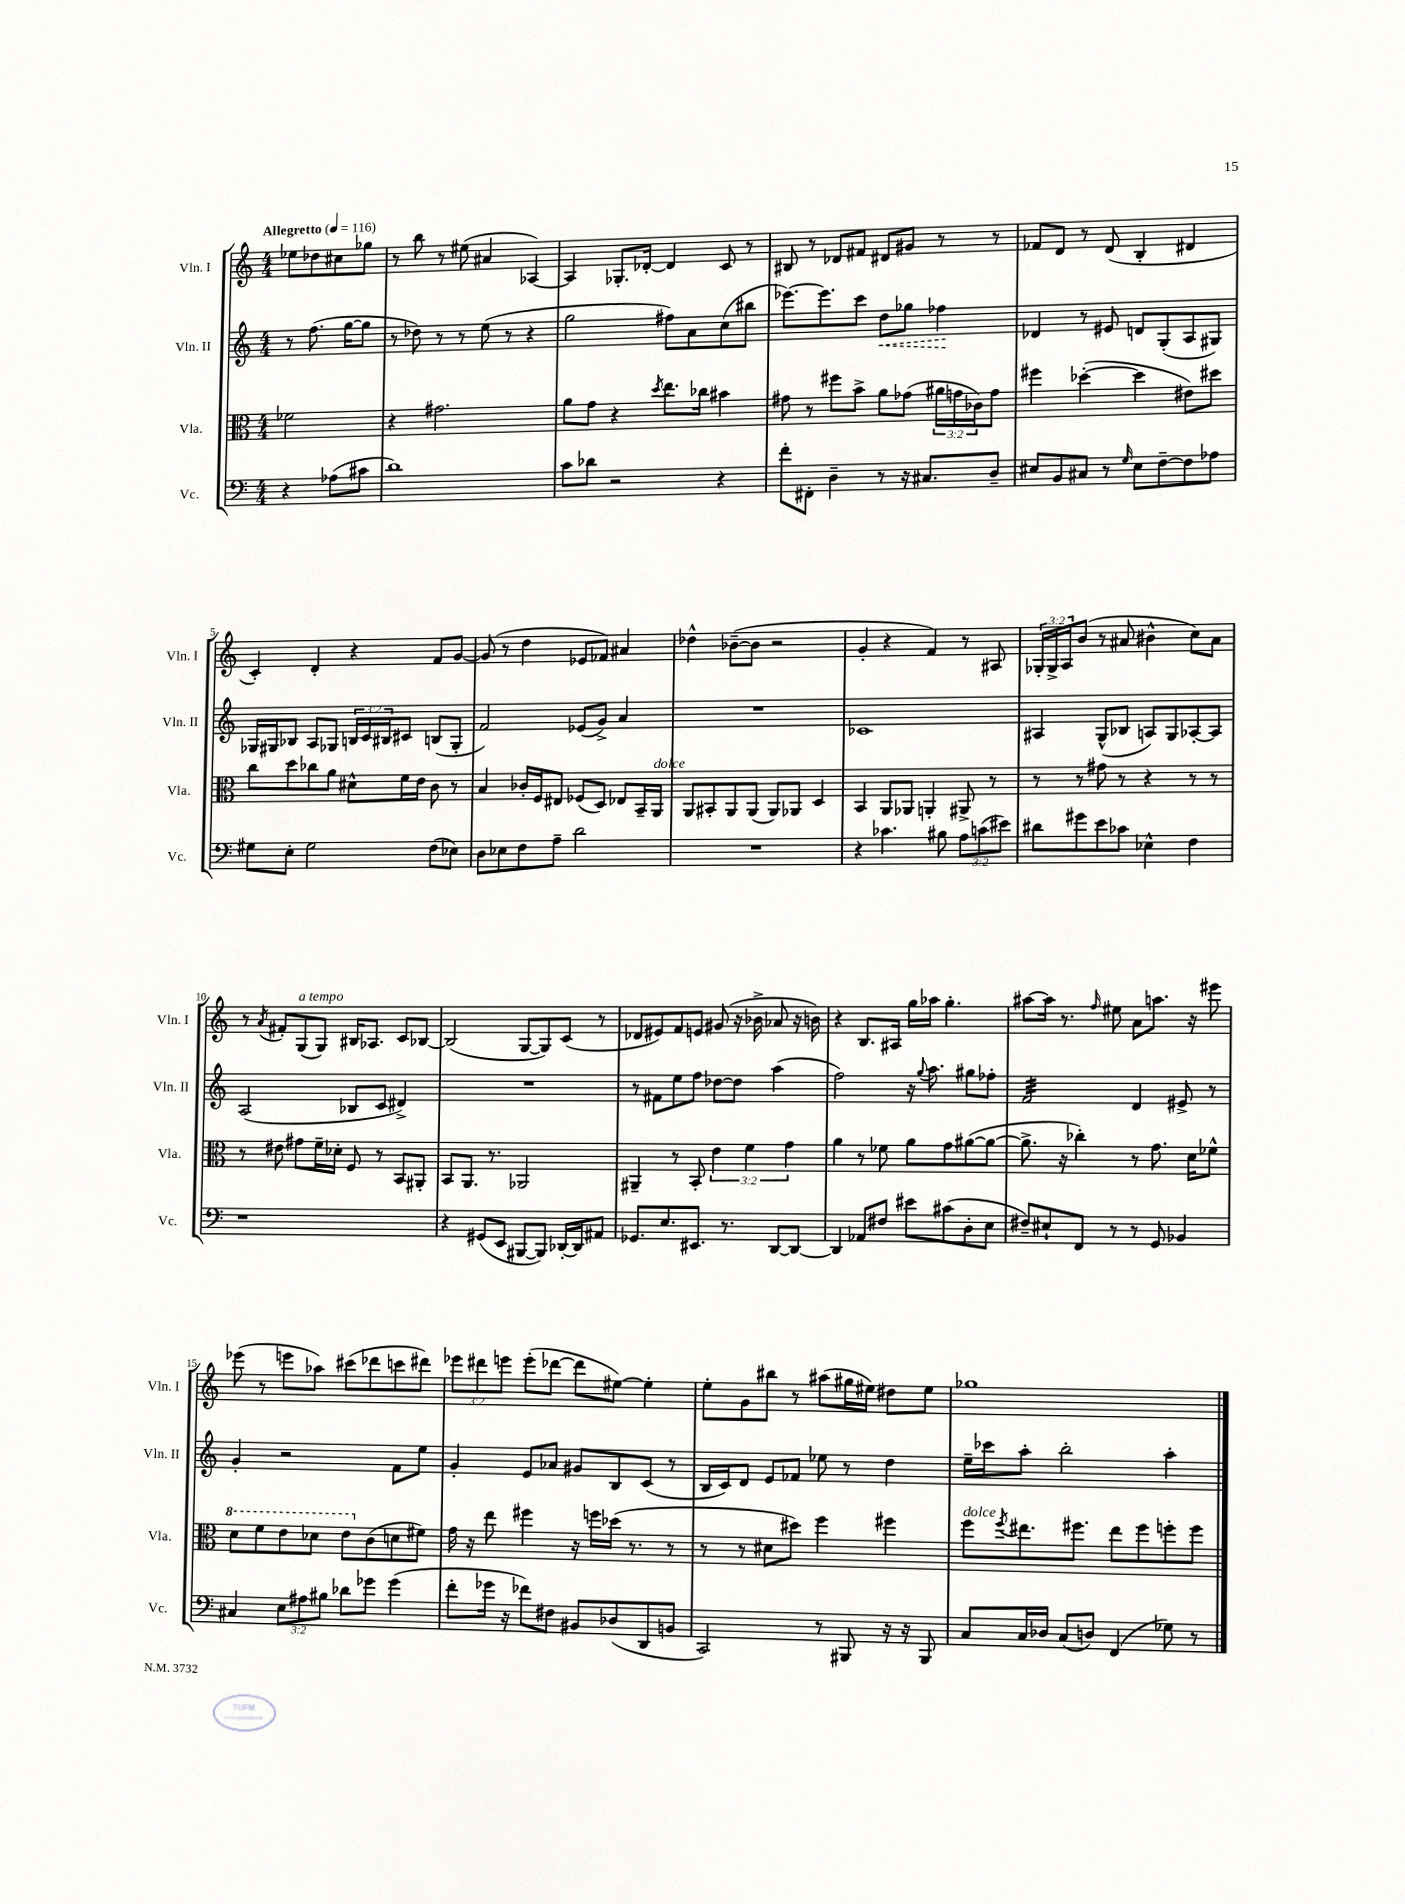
<<
\new StaffGroup <<
\new Staff = "s0" \with { instrumentName = "Vln. I" shortInstrumentName = "Vln. I" } {
    \clef treble \key c \major \numericTimeSignature \time 4/4 \override Staff.TupletNumber.text = #tuplet-number::calc-fraction-text \partial 2 \tempo "Allegretto" 4 = 116
    ees''8 des''8 cis''8 ges''8 |
    r8 b''8 r8 eis''8( ais'4 aes4~) |
    aes4 ges8.-. des'16~-. des'4 c'8 r8 |
    bis8 r8 des'8 fis'8 dis'8 gis'8 r8 r8 |
    fes'8 d'8 r8 d'8( b4-. dis'4 |
    c'4-.) d'4-. r4 f'8 g'8~ |
    g'8( r8 d''4 ees'8 fes'8) ais'4 |
    des''4-^ bes'8~--( bes'8 r2 |
    g'4-. r4 f'4) r8 ais8 |
    \tuplet 3/2 { ges16-. ges16-> a16 } b'8( r8 ais'8 bis'4-^ c''8) ais'8 |
    r8 \acciaccatura { a'8 } fis'8-. g8^\markup { \italic "a tempo" }( g8) bis16 aes8. c'8 bes8~ |
    bes2( g8~ g8) c'8( r8 |
    des'8 eis'8) f'8 e'8 gis'8( r16 bes'16-> aes'8 r16 b'16) |
    r4 b8. ais16 g''16 aes''16 g''4.-. |
    ais''8~ ais''16 r8. \grace { f''16 } eis''8 a'8 a''8. r16 eis'''8 |
    ees'''8( r8 e'''8 aes''8) cis'''8( des'''8 c'''8 dis'''8) |
    \tuplet 3/2 { ees'''8 dis'''8 e'''8 } e'''8-.( des'''8~ des'''8 eis''8~) eis''4-. |
    e''8-. g'8 bis''8 r8 ais''8( gis''16 eis''16) dis''8 eis''8 |
    ges''1 \bar "|." |
}
\new Staff = "s1" \with { instrumentName = "Vln. II" shortInstrumentName = "Vln. II" } {
    \clef treble \key c \major \numericTimeSignature \time 4/4 \override Staff.TupletNumber.text = #tuplet-number::calc-fraction-text \partial 2
    r8 f''8.( g''16~ g''8 |
    r8 des''8) r8 r8 e''8( r8 r4 |
    g''2 fis''8) a'8 c''8( bis''8 |
    ees'''8.~) ees'''8. c'''8 \once \override Hairpin.style = #'dashed-line d''8\< ges''8 fes''4\! |
    des'4 r8 eis'8 d'8 g8-.( a8 gis8) |
    ges16 gis16 bes8 a8 ges8 \tuplet 3/2 { b16 c'16 bis16 } cis'8 b8( ges8-. |
    f'2) ees'8( g'8->) a'4 |
    R1 |
    ces'1 |
    ais4 g8-^( bes8 a8) g8 aes8~-. aes8 |
    a2( bes8 c'8 dis'4->) |
    R1 |
    r8 fis'8 e''8 f''8 des''8~ des''8 a''4( |
    f''2) r16 \appoggiatura { g''8 } a''8. gis''8 fes''8-. |
    f'2:32 d'4 eis'8-> r8 |
    g'4-. r2 f'8 e''8 |
    g'4-. e'8 aes'8 gis'8 b8 c'8( r8 |
    b16 c'16) d'8 e'8 fes'8 ees''8 r8 d''4 |
    e''16-- ces'''16 a''8-. b''2-. a''4-. \bar "|." |
}
\new Staff = "s2" \with { instrumentName = "Vla." shortInstrumentName = "Vla." } {
    \clef alto \key c \major \numericTimeSignature \time 4/4 \override Staff.TupletNumber.text = #tuplet-number::calc-fraction-text \partial 2
    fes'2 |
    r4 gis'2. |
    a'8 g'8 r4 \acciaccatura { d''8 } e''8. ces''16 bis'4 |
    gis'8 r8 fis''8 b'8-> a'8 ges'8( \tuplet 3/2 { ais'16 g'16 ces'16) } g'8 |
    fis''4 des''4~-.( des''4 eis'8) dis''8 |
    c''8 d''8 ces''8 a'8 dis'8-^ f'16 e'16 c'8 r8 |
    b4 ces'16-. f16 eis8 fes8( d8) ees8 b,16-- a,16^\markup { \italic "dolce" } |
    a,8 bis,8-. a,8 a,8( a,8) aes,8 d4 |
    b,4 a,8 aes,8 a,4-. ais,8-> r8 |
    r8 r8 gis'8 r8 r4 r8 r8 |
    r8 eis'8 gis'8 f'16-- des'16-. f8 r8 b,8 ais,8-. |
    b,8 a,8. r8. aes,2 |
    ais,4-- r8 b,8-. \tuplet 3/2 { e'4 f'4 g'4 } |
    a'4 r8 fes'8 a'8 g'8 ais'8~( ais'8~ |
    ais'8.-> r16 ces''4-.) r8 g'8. d'16 fes'8-^ |
    \ottava #1 d''8 f''8 e''8 des''8 e''8 \ottava #0 c'8( d'!8 fis'8) |
    g'16 r16 e''8 fis''4 r16 f''16 des''16( r8. r8 |
    r8 r8 dis'8 dis''8) f''4 fis''4 |
    f''8^\markup { \italic "dolce" } \acciaccatura { f''8 } eis''8. fis''8. eis''8 fis''8 f''8-. f''8 \bar "|." |
}
\new Staff = "s3" \with { instrumentName = "Vc." shortInstrumentName = "Vc." } {
    \clef bass \key c \major \numericTimeSignature \time 4/4 \override Staff.TupletNumber.text = #tuplet-number::calc-fraction-text \partial 2
    r4 aes8( cis'8 |
    d'1) |
    c'8 des'8 r2 r4 |
    f'8-. fis,8-. d4-- r8 r16 cis8. d8-- |
    eis8 b,8 cis8 r8 \grace { g16 } eis8 f8~-- f8 aes8 |
    gis8 e8-. gis2 f8( ees8) |
    d8 ees8 f8 a8-- d'2 |
    R1 |
    r4 ces'4. bis8 \tuplet 3/2 { a8 c'8( eis'8) } |
    dis'8 gis'8 e'8 ces'8 ees4-^ f4 |
    r1 |
    r4 gis,8( e,8 bis,,8~ bis,,8) des,16~-. des,16 ais,8 |
    ges,8. e8. eis,8. r8. d,8~ d,8~ |
    d,4 aes,8 fis8 eis'8 cis'8( d8-. e8 |
    fis8--) eis8-! f,8 r8 r8 g,8 bes,4 |
    cis4 \tuplet 3/2 { e8 ais8 bis8 } des'8 ges'8 ges'4( |
    f'8-. ges'16 r16 fes'8) fis8 bis,8 des8( d,8 b,8 |
    c,2) r8 bis,,8 r16 r16 bis,,8 |
    c8 c16 des16 c8( d8) f,4( ges8) r8 \bar "|." |
}
>>
>>
